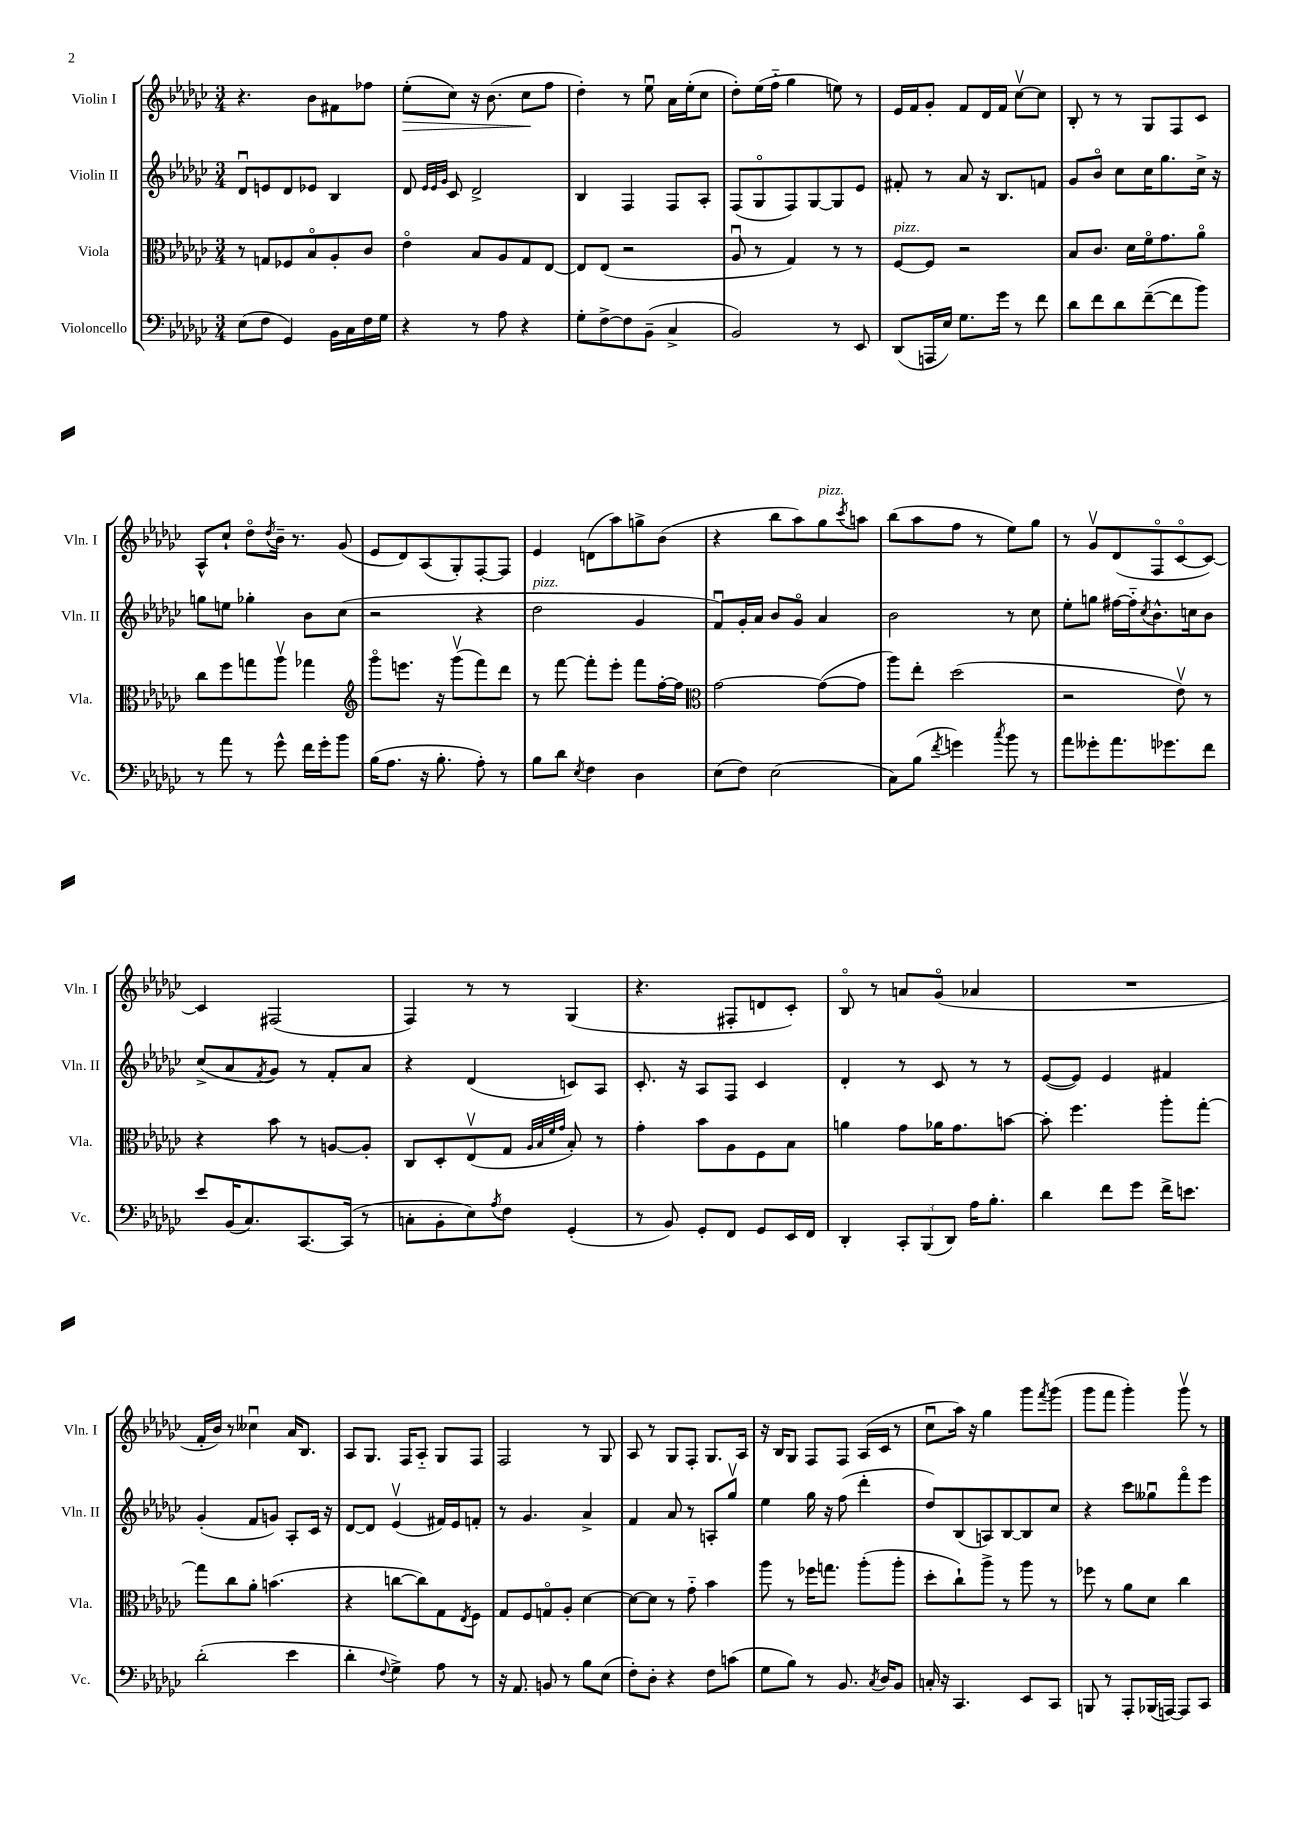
<<
\new StaffGroup <<
\new Staff = "s0" \with { instrumentName = "Violin I" shortInstrumentName = "Vln. I" } {
    \clef treble \key ges \major \numericTimeSignature \time 3/4
    r4. bes'8 fis'8 fes''8 |
    ees''8-.\>( ces''8) r16 bes'8.( ces''8\! f''8 |
    des''4-.) r8 ees''8\downbow aes'16 ees''16-.( ces''8 |
    des''8-.) ees''16( f''16-_ ges''4 e''8) r8 |
    ees'16 f'16 ges'8-. f'8 des'16 f'16 ces''8~\upbow ces''8 |
    bes8-. r8 r8 ges8 f8 ces'8 |
    aes8-^ ces''8-! des''8\flageolet \acciaccatura { des''8 } bes'16-- r8. ges'8( |
    ees'8 des'8) aes8( ges8-.) f8~-. f8 |
    ees'4 d'8( aes''8) g''8-> bes'8( |
    r4 bes''8 aes''8) ges''8^\markup { \italic "pizz." } \acciaccatura { ces'''8 } a''8 |
    bes''8( aes''8 f''8 r8 ees''8) ges''8 |
    r8 ges'8\upbow des'8( f8\flageolet ces'8~\flageolet ces'8~) |
    ces'4 fis2( |
    f4) r8 r8 ges4( |
    r4. fis8-. d'8 ces'8-.) |
    bes8\flageolet r8 a'8 ges'8\flageolet( aes'4 |
    R2. |
    f'16-. bes'16) r8 ceses''4\downbow aes'16 bes8. |
    aes8 ges8. f16 aes8-_ ges8 f8 |
    f2 r8 ges8 |
    aes8 r8 ges8 f8-. ges8. aes16 |
    r16 bes16 ges8 f8 f8 aes16( ces'16 r8 |
    ces''8\downbow aes''16) r16 ges''4 ges'''8 \acciaccatura { f'''8 } ges'''8( |
    ges'''8 f'''8 ges'''4-.) ges'''8\upbow r8 \bar "|." |
}
\new Staff = "s1" \with { instrumentName = "Violin II" shortInstrumentName = "Vln. II" } {
    \clef treble \key ges \major \numericTimeSignature \time 3/4
    des'8\downbow e'8 des'8 ees'8 bes4 |
    des'8 \grace { ees'32 ees'32 ges'32 } ces'8 des'2-> |
    bes4 f4 f8 aes8-. |
    f8( ges8\flageolet f8) ges8~ ges8 ees'8 |
    fis'8-. r8 aes'8 r16 bes8. f'8 |
    ges'8 bes'8\flageolet ces''8 ces''16 ges''8. ces''16-> r16 |
    g''8 e''8 ges''4-. bes'8 ces''8( |
    r2 r4 |
    des''2^\markup { \italic "pizz." } ges'4 |
    f'8\downbow) ges'16-. aes'16 bes'8 ges'8\flageolet aes'4 |
    bes'2 r8 ces''8 |
    ees''8-. g''8 fis''16~ fis''16-_ \acciaccatura { ces''8 } bes'8.-^ c''16 bes'8 |
    ces''8->( aes'8 \acciaccatura { f'8 } ges'8) r8 f'8-. aes'8 |
    r4 des'4( c'8) aes8 |
    ces'8.-. r16 aes8 f8 ces'4 |
    des'4-. r8 ces'8 r8 r8 |
    ees'8~( ees'8) ees'4 fis'4 |
    ges'4-.( f'8 g'8) aes8-. ces'16 r16 |
    des'8~ des'8 ees'4\upbow( fis'16) ees'16 f'8-. |
    r8 ges'4. aes'4-> |
    f'4 aes'8 r8 a8-. ges''8\upbow |
    ees''4 ges''16 r16 f''8( des'''4-. |
    des''8) bes8( a8) bes8~ bes8 ces''8 |
    r4 ces'''8 geses''8\downbow f'''8\flageolet ees'''8 \bar "|." |
}
\new Staff = "s2" \with { instrumentName = "Viola" shortInstrumentName = "Vla." } {
    \clef alto \key ges \major \numericTimeSignature \time 3/4
    r8 g8 fes8 bes8\flageolet aes8-. ces'8 |
    ees'4\flageolet bes8 aes8 ges8 ees8~ |
    ees8 ees8( r2 |
    aes8\downbow r8 ges4) r8 r8 |
    f8~^\markup { \italic "pizz." } f8 r2 |
    bes8 ces'8. des'16 f'16\flageolet ges'8. aes'8\flageolet |
    ces''8 f''8 g''8 aes''8\upbow ges''4 |
    \clef treble ges'''8\flageolet e'''8. r16 ges'''8\upbow( f'''8) des'''8 |
    r8 f'''8~ f'''8-. ees'''8-. f'''8 f''16~-. f''16 |
    \clef alto ges'2~ ges'8~( ges'8 |
    aes''8) ees''8-. des''2( |
    r2 ees'8\upbow) r8 |
    r4 bes'8 r8 a8~ a8-. |
    ces8 des8-. ees8\upbow( ges8 \grace { aes32 bes32 f'32 ges'32 } bes8-.) r8 |
    ges'4-. bes'8 aes8 f8 bes8 |
    a'4 ges'8 aes'16 ges'8. b'8~ |
    b'8-. f''4. aes''8-. ges''8~-. |
    ges''8 ces''8 aes'8-. b'4.( |
    r4 c''8~ c''8) ges8 \acciaccatura { ees8 } f8 |
    ges8 f8 g8\flageolet aes8-. des'4~ |
    des'8~ des'8 r8 ges'8-_ bes'4 |
    aes''8 r8 fes''16 g''8. aes''8-.( aes''8-. |
    des''8-. ces''8-!) aes''8-> r8 aes''8 r8 |
    fes''8 r8 aes'8 des'8 ces''4 \bar "|." |
}
\new Staff = "s3" \with { instrumentName = "Violoncello" shortInstrumentName = "Vc." } {
    \clef bass \key ges \major \numericTimeSignature \time 3/4
    ees8( f8 ges,4) bes,16 ces16 f16 ges16 |
    r4 r8 aes8 r4 |
    ges8-. f8~-> f8 bes,8--( ces4-> |
    bes,2) r8 ees,8 |
    des,8( a,,16 ees16) ges8. ges'16 r8 f'8 |
    des'8 f'8 des'8 f'8~--( f'8 bes'8) |
    r8 aes'8 r8 ges'8-^ f'16 ges'16-. bes'8 |
    bes16( aes8. r16 bes8.-. aes8-.) r8 |
    bes8 des'8 \acciaccatura { ees8 } f4 des4 |
    ees8( f8) ees2( |
    ces8) bes8( \acciaccatura { f'8 } g'4) \acciaccatura { ces''8 } bes'8 r8 |
    aes'8 geses'8-. aes'8. ges'8. f'8 |
    ees'8 bes,16( ces8.) ces,8.~ ces,16( r8 |
    c8-. bes,8-. ees8) \acciaccatura { aes8 } f8 ges,4-.( |
    r8 bes,8) ges,8-. f,8 ges,8 ees,16 f,16 |
    des,4-. \tuplet 3/2 { ces,8-. bes,,8( des,8) } aes16 bes8.-. |
    des'4 f'8 ges'8 f'16-> e'8. |
    des'2-.( ees'4 |
    des'4-. \appoggiatura { f8 } ges4->) aes8 r8 |
    r16 aes,8. b,8 r8 bes8 ees8( |
    f8-.) des8-. r4 f8 c'8( |
    ges8 bes8) r8 bes,8. \acciaccatura { ces8 } des16 bes,8 |
    c16-. r16 ces,4. ees,8 ces,8 |
    b,,8 r8 aes,,8-. bes,,16( a,,16~) a,,8 ces,8 \bar "|." |
}
>>
>>
\layout { \context { \Score \remove "Bar_number_engraver" } }
